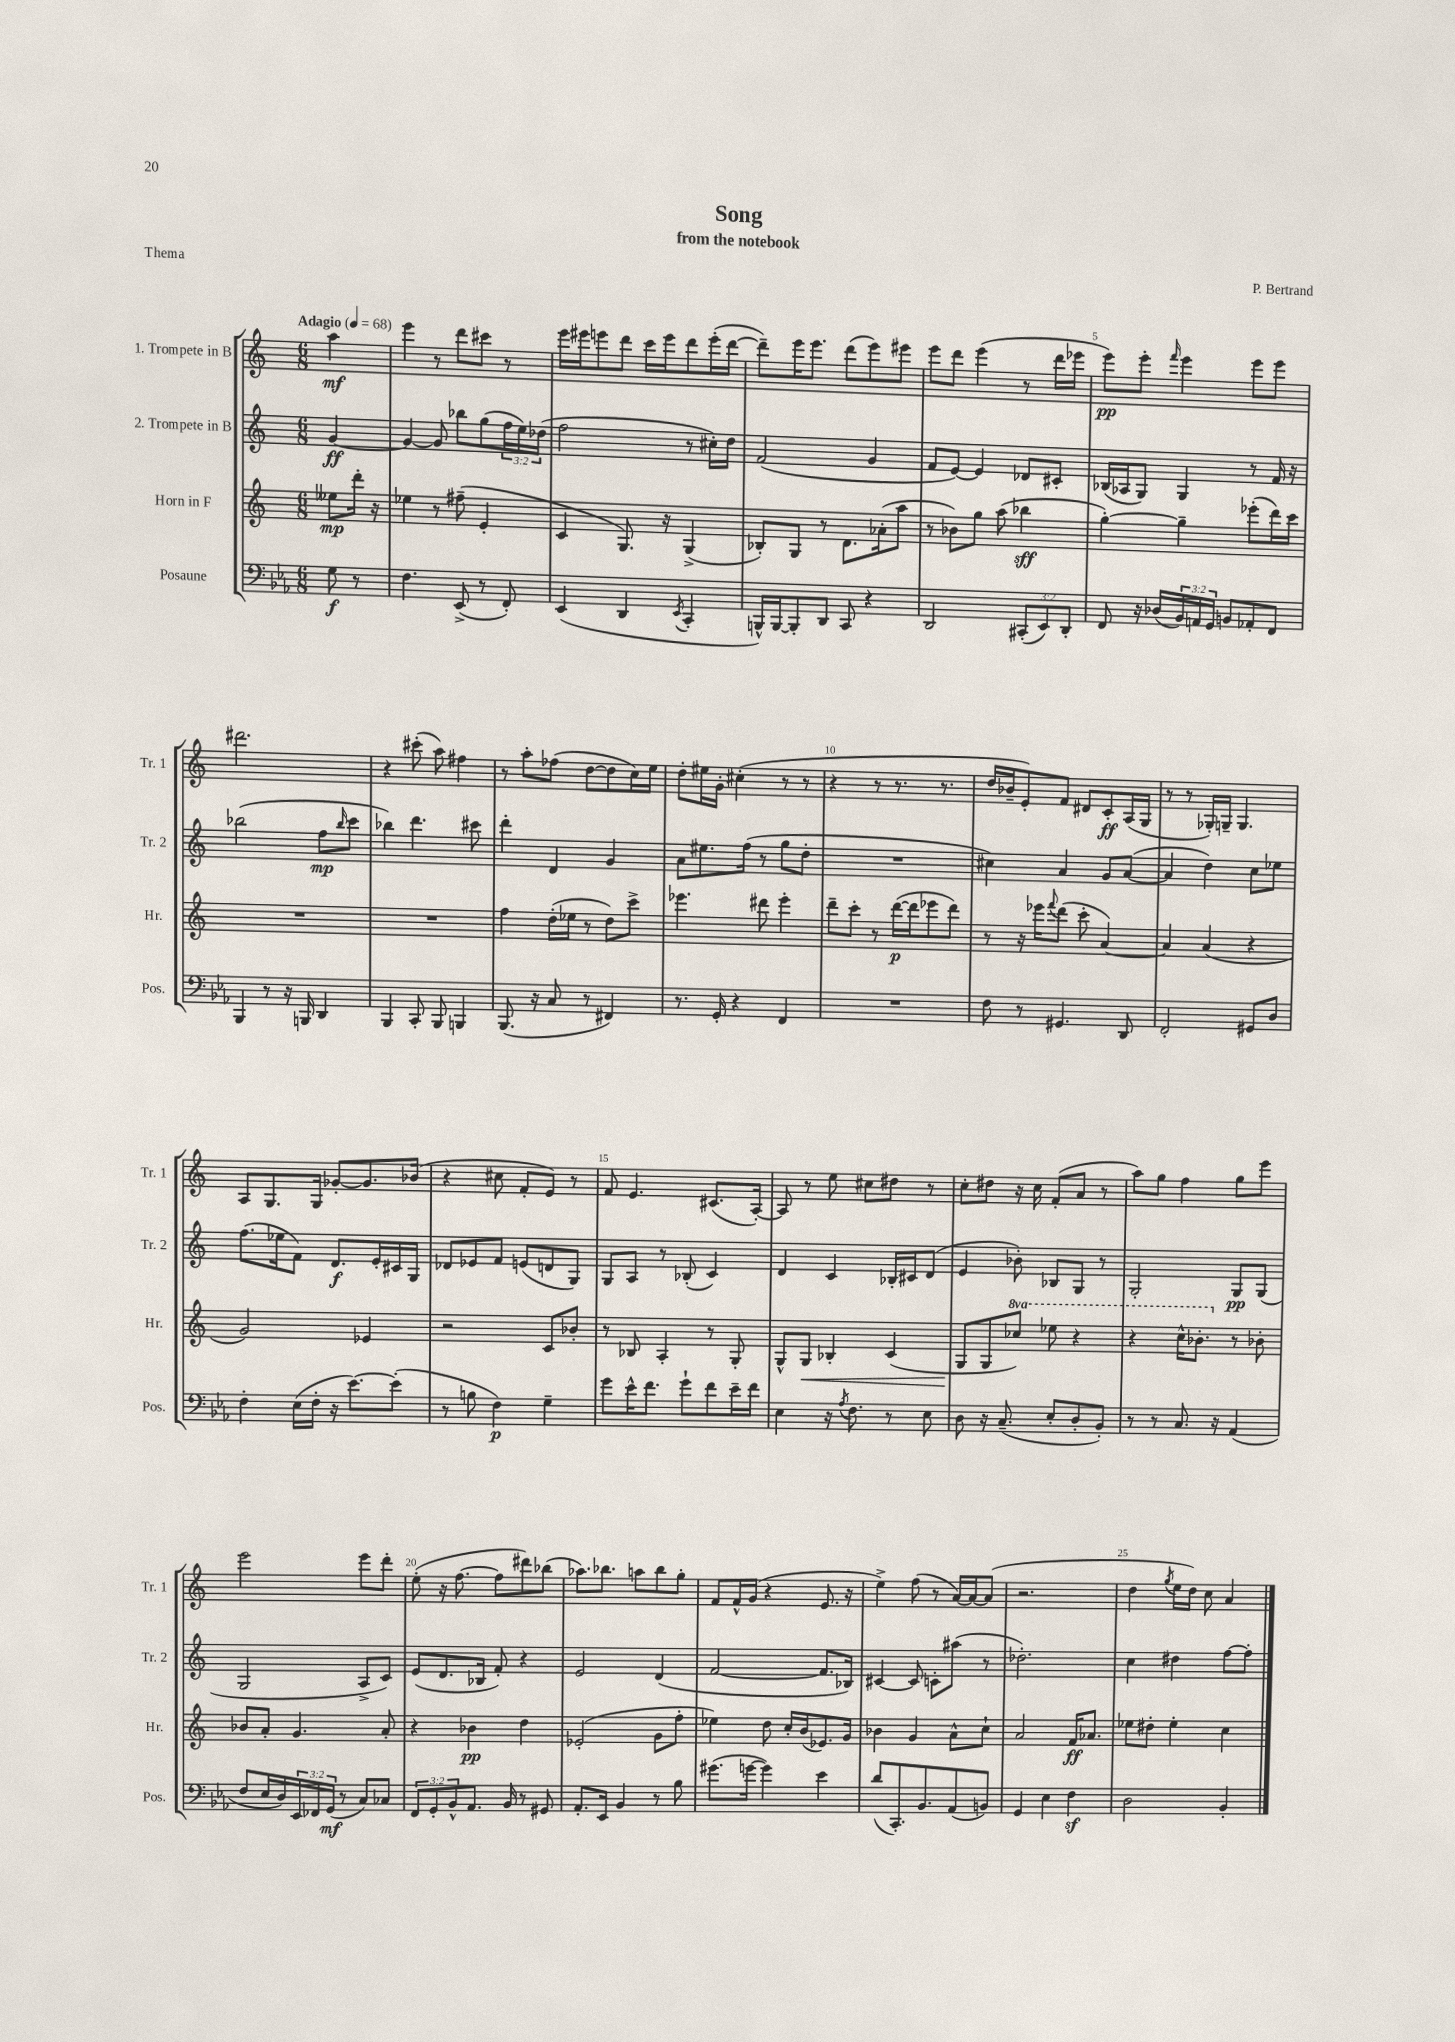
\header { title = "Song" composer = "P. Bertrand" subtitle = "from the notebook" piece = "Thema" }
<<
\new StaffGroup <<
\new Staff = "s0" \with { instrumentName = "1. Trompete in B" shortInstrumentName = "Tr. 1" } {
    \clef treble \key c \major \numericTimeSignature \time 6/8 \partial 4 \tempo "Adagio" 4 = 68
    a''4\mf |
    e'''4 r8 d'''8 cis'''8 r8 |
    e'''16 eis'''16 e'''8 d'''8 c'''16 e'''16 d'''8 e'''16-.( d'''16~ |
    d'''8--) e'''16 e'''8. d'''8( e'''8) eis'''8 |
    e'''8 d'''8 e'''4( r8 d'''16 ees'''16 |
    e'''8\pp) e'''8-. \grace { f'''16 } e'''4 e'''8 e'''8 |
    dis'''2. |
    r4 cis'''8-.( a''8) fis''4 |
    r8 a''8-. fes''8( d''8~ d''8 c''16) e''16 |
    d''8-. eis''16 g'16-. cis''4-.( r8 r8 |
    r4 r8 r8. r8. |
    d''16 bes'16-- e'8-.) f'8 dis'8 c'8-.\ff a16( g16 |
    r8 r8 ges16-.) g16-- g4. |
    a8 g8. g16 ges'8~-. ges'8. bes'16( |
    r4 cis''8 f'8-. e'8) r8 |
    f'8 e'4. cis'8.( a16~-.) |
    a8 r8 e''8 cis''8 dis''8 r8 |
    c''8-. dis''8 r16 c''16 f'8-.( a'8 r8 |
    a''8) g''8 f''4 g''8 e'''8 |
    e'''2 e'''8 d'''8-. |
    e''8-.( r16 f''8.~ f''8 dis'''8) bes''8( |
    aes''8.) bes''8. a''8 bes''8 g''8-. |
    f'8 f'16-^ g'16( r4 e'8. r16 |
    e''4->) f''8( r8 a'16~) a'16~ a'8( |
    r2. |
    d''4 \acciaccatura { g''8 } e''16 d''16) c''8 a'4 \bar "|." |
}
\new Staff = "s1" \with { instrumentName = "2. Trompete in B" shortInstrumentName = "Tr. 2" } {
    \clef treble \key c \major \numericTimeSignature \time 6/8 \override Staff.TupletNumber.text = #tuplet-number::calc-fraction-text \partial 4
    g'4~\ff |
    g'4~ g'8 bes''8 g''8( \tuplet 3/2 { f''16 e''16) des''16( } |
    f''2 r8 cis''16-.) d''16 |
    f'2( g'4 |
    f'8 e'8~) e'4 des'8 cis'8-. |
    bes16( aes16 g8) g4 r8 f'16 r16 |
    bes''2( f''8\mp \grace { bes''16 } c'''8 |
    bes''4) d'''4. cis'''8 |
    d'''4-. d'4 g'4 |
    a'8 eis''8. f''16( r8 g''8 d''8-. |
    R2. |
    cis''4) a'4 g'8 a'8~( |
    a'4 d''4) c''8 ees''8 |
    f''8.( ees''16 f'8) d'8.\f e'16-. cis'16 g16 |
    des'8 ees'8 f'8 e'8( d'8 g8) |
    g8 a8 r8 bes8-.( c'4) |
    d'4 c'4 bes16-. cis'16 d'8( |
    e'4 bes'8-.) bes8 g8 r8 |
    g2-. g8\pp g8( |
    g2 a8-> c'8) |
    e'8( d'8. bes16 f'8-.) r4 |
    e'2 d'4( |
    f'2~ f'8. bes16) |
    cis'4~ cis'8 c'8-. ais''8( r8 |
    des''2.-.) |
    c''4 dis''4 f''8~ f''8-. \bar "|." |
}
\new Staff = "s2" \with { instrumentName = "Horn in F" shortInstrumentName = "Hr." } {
    \clef treble \key c \major \numericTimeSignature \time 6/8 \set Staff.ottavationMarkups = #ottavation-simple-ordinals \partial 4
    eeses''8\mp d'''16-. r16 |
    ees''4 r8 fis''8--( e'4-. |
    c'4 g8.) r16 g4->( |
    bes8-.) g8 r8 d'8. aes'16-.( a''8 |
    r8 bes'8) g''8 a''8( bes''4\sff |
    g''4~-.) g''4-- ees'''8-.( d'''16) c'''16 |
    R2. |
    R2. |
    f''4 d''16-.( ees''16 r8 d''8) c'''8-> |
    ees'''4. dis'''8 ees'''4-. |
    d'''8-- c'''8-. r8 d'''16~\p( d'''16 ees'''8 d'''8) |
    r8 r16 ees'''16 \appoggiatura { f'''8 } d'''8( c'''8-. a'4~) |
    a'4 a'4( r4 |
    g'2) ees'4 |
    r2 c'8 bes'8-. |
    r8 bes8 a4-. r8 g8-. |
    g8-^ g8\< bes4-. c'4( |
    g8\! g8 \ottava #1 ces'''8) ees'''8 r4 |
    r4 c'''16-^ bes''8.-. \ottava #0 r8 bes'8-. |
    bes'8 a'8-. g'4. a'8-. |
    r4 bes'4\pp d''4 |
    ees'2-.( g'8 f''8-. |
    ees''4) d''8 c''16-. b'16( ees'8.) g'16 |
    bes'4 g'4 a'8-^ c''8-! |
    a'2 f'16\ff aes'8. |
    ees''8 dis''8-. ees''4-. c''4 \bar "|." |
}
\new Staff = "s3" \with { instrumentName = "Posaune" shortInstrumentName = "Pos." } {
    \clef bass \key ees \major \numericTimeSignature \time 6/8 \override Staff.TupletNumber.text = #tuplet-number::calc-fraction-text \partial 4
    g8\f r8 |
    f4. ees,8->( r8 f,8-.) |
    ees,4( d,4 \acciaccatura { ees,8 } c,4-. |
    b,,16-^) b,,16~ b,,8-. d,8 c,8 r4 |
    d,2 \tuplet 3/2 { cis,8-.( ees,8) d,8-. } |
    f,8 r16 des16( \tuplet 3/2 { bes,16) a,16 g,16 } b,8 aes,8-. f,8 |
    bes,,4 r8 r16 b,,16 d,4 |
    bes,,4 c,8-. bes,,8 b,,4 |
    bes,,8.( r16 c8 r8 fis,4) |
    r8. g,16-. r4 f,4 |
    R2. |
    f8 r8 gis,4. d,8 |
    f,2-. gis,8 d8 |
    f4-. ees16( f16-. r16 ees'8.~) ees'8-.( |
    r8 b8 f4\p) g4-- |
    g'8 ees'16-^ f'8. g'8-! f'8 ees'16-- f'16 |
    ees4 r16 \acciaccatura { aes8 } f8. r8 ees8 |
    d8 r16 c8.--( ees8-. d8-. bes,8-.) |
    r8 r8 c8. r16 aes,4( |
    f8 ees16 d16) \tuplet 3/2 { ees,16 fes,16 g,16\mf( } r8 c8) ces8 |
    \tuplet 3/2 { f,8 g,8-. bes,8-^ } aes,8. bes,16 r8 gis,8 |
    aes,8.-. ees,16 bes,4 r8 bes8 |
    gis'8.( g'16~ g'4) ees'4 |
    d'8( c,8.-.) bes,8. aes,8( b,8) |
    g,4 ees4 f4\sf |
    d2 bes,4-. \bar "|." |
}
>>
>>
\layout { \context { \Score \override BarNumber.break-visibility = ##(#f #t #t) barNumberVisibility = #(every-nth-bar-number-visible 5) } }
